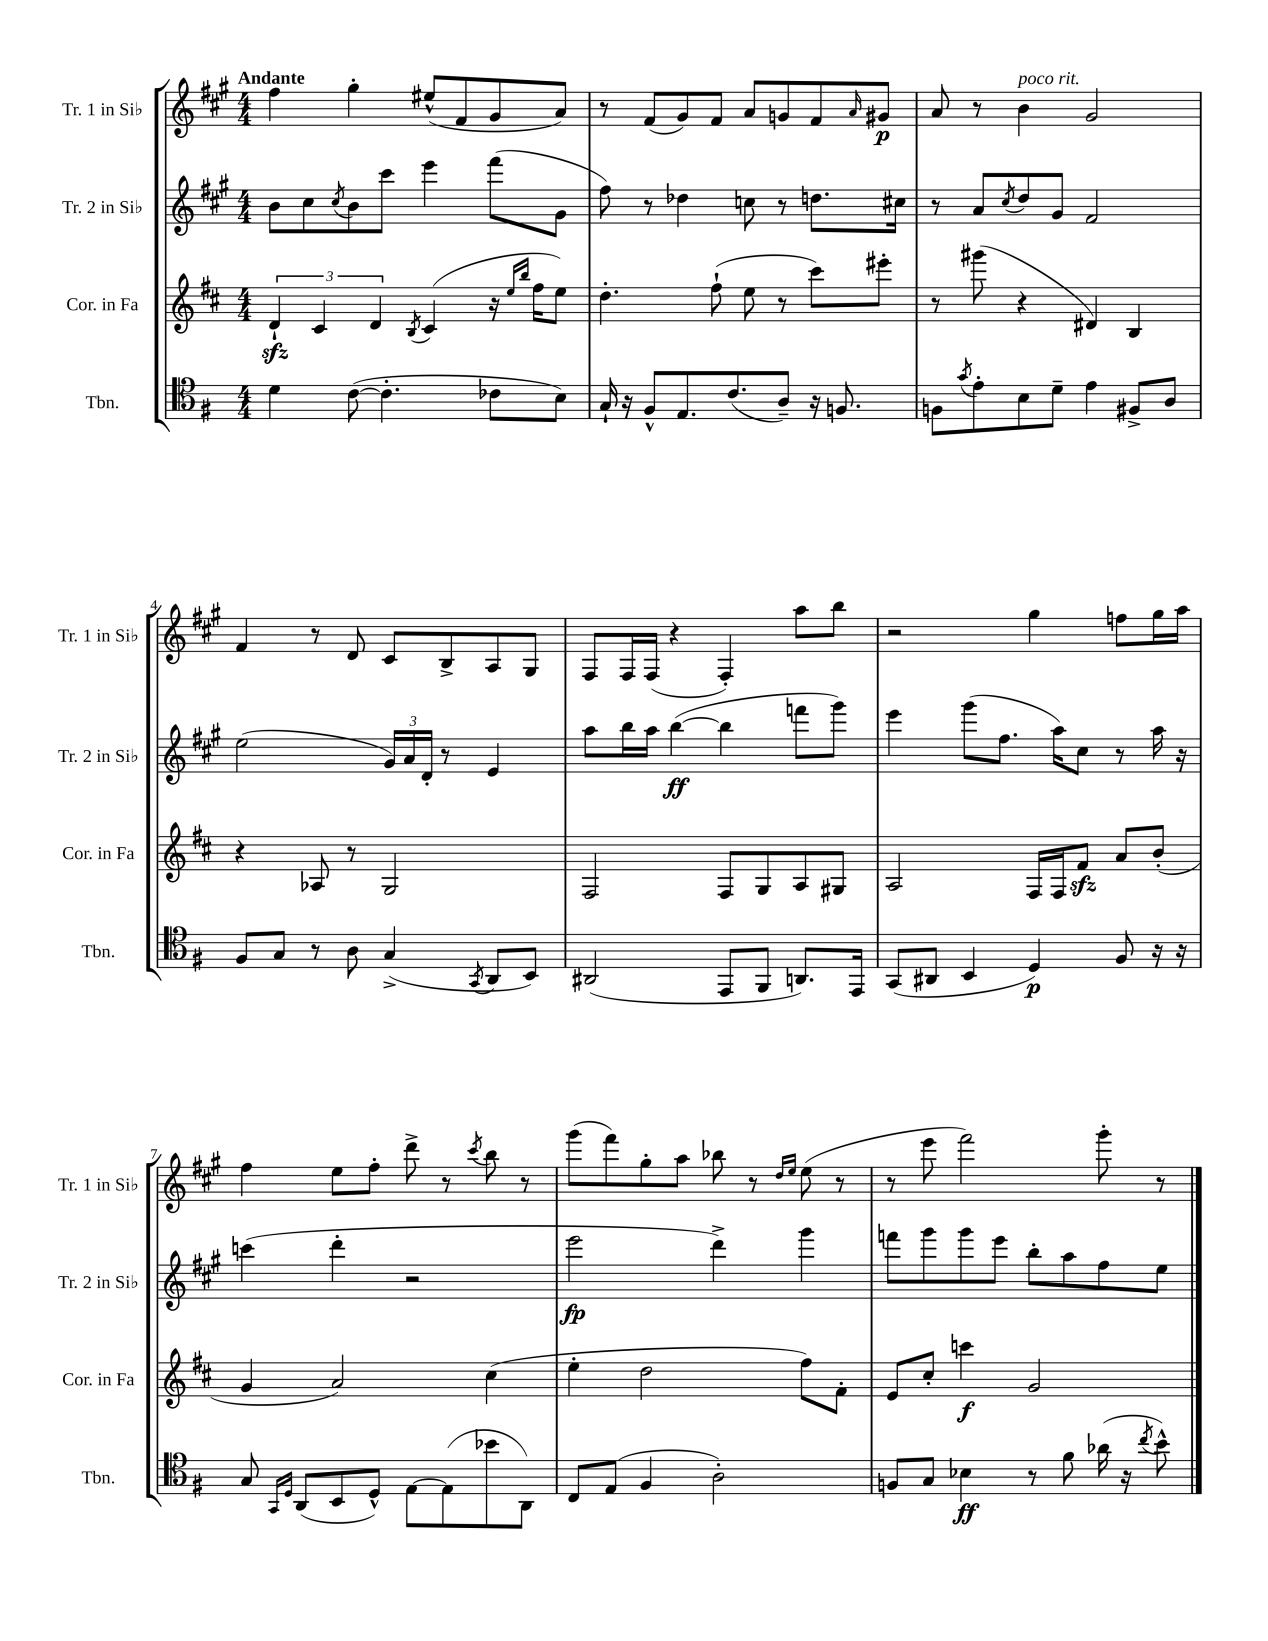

**kern	**kern	**kern	**kern
*staff4	*staff3	*staff2	*staff1
*clefC4	*clefG2	*clefG2	*clefG2
*k[f#]	*k[f#c#]	*k[f#c#g#]	*k[f#c#g#]
*M4/4	*M4/4	*M4/4	*M4/4
4d	6d`	8b	4ff#
.	.	8cc#	.
.	6c#	.	.
.	.	8qcc#	.
([8c	.	8b	4gg#'
.	6d	.	.
4.c']	.	8ccc#	.
.	8qB	.	.
.	(4c#	4eee	(8ee#^^
.	.	.	8f#
8c-	16r	(8fff#	8g#
.	16qqee	.	.
.	16qqbb	.	.
.	16ff#	.	.
8B)	8ee)	8g#	8a)
=	=	=	=
16G`	4.dd'	8ff#)	8r
16r	.	.	.
8F#^^	.	8r	(8f#
8.E	.	4dd-	8g#)
.	(8ff#`	.	8f#
(8.c	.	.	.
.	8ee	8cc	8a
8A~)	8r	8r	8g
16r	8ccc#)	8.dd	8f#
8.F	.	.	.
.	.	.	16qqa
.	8eee#'	.	8g#
.	.	16cc#	.
=	=	=	=
8F	8r	8r	8a
8qg	.	.	.
8e'	(8ggg#	8a	8r
.	.	8qcc#	.
8B	4r	8dd	4b
8d~	.	8g#	.
4e	4d#)	2f#	2g#
8F#^	4B	.	.
8A	.	.	.
=	=	=	=
8F#	4r	(2ee	4f#
8G	.	.	.
8r	8A-	.	8r
8A	8r	.	8d
(4G^	2G	24g#)	8c#
.	.	24a	.
.	.	24d'	.
.	.	8r	8B^
8qGG	.	.	.
8AA	.	4e	8A
8BB)	.	.	8G#
=	=	=	=
(2AA#	2F#	8aa	8F#
.	.	16bb	16F#
.	.	16aa	(16F#
.	.	([4bb	4r
8EE	8F#	4bb]	4F#')
8FF#	8G	.	.
8.AA)	8A	8fff	8aa
.	8G#	8ggg#)	8bb
16EE	.	.	.
=	=	=	=
(8GG	2A	4eee	2r
8AA#	.	.	.
4BB	.	(8ggg#	.
.	.	8.ff#	.
4D)	16F#	.	4gg#
.	16F#	16aa)	.
.	8f#	8cc#	.
8F#	8a	8r	8ff
16r	(8b'	16aa	16gg#
16r	.	16r	16aa
=	=	=	=
8G	4g	(4ccc	4ff#
16qqGG	.	.	.
16qqD	.	.	.
(8AA	.	.	.
8BB	2a)	4ddd'	8ee
8D^^)	.	.	8ff#'
[8E	.	2r	8ddd^
(8E]	.	.	8r
.	.	.	8qccc#
8b-	(4cc#	.	8bb
8AA)	.	.	8r
=	=	=	=
8C	4ee'	2eee	(8ggg#
(8E	.	.	8fff#)
4F#	2dd	.	8gg#'
.	.	.	8aa
2A')	.	4ddd^)	8bb-
.	.	.	8r
.	.	.	16qqdd
.	.	.	16qqee
.	8ff#)	4ggg#	(8ee
.	8f#'	.	8r
=	=	=	=
8F	8e	8fff	8r
8G	8cc#'	8ggg#	8eee
4B-	4ccc	8ggg#	2fff#)
.	.	8eee	.
8r	2g	8bb'	.
8f#	.	8aa	.
(16a-	.	8ff#	8ggg#'
16r	.	.	.
8qcc	.	.	.
8b^^)	.	8ee	8r
==	==	==	==
*-	*-	*-	*-
